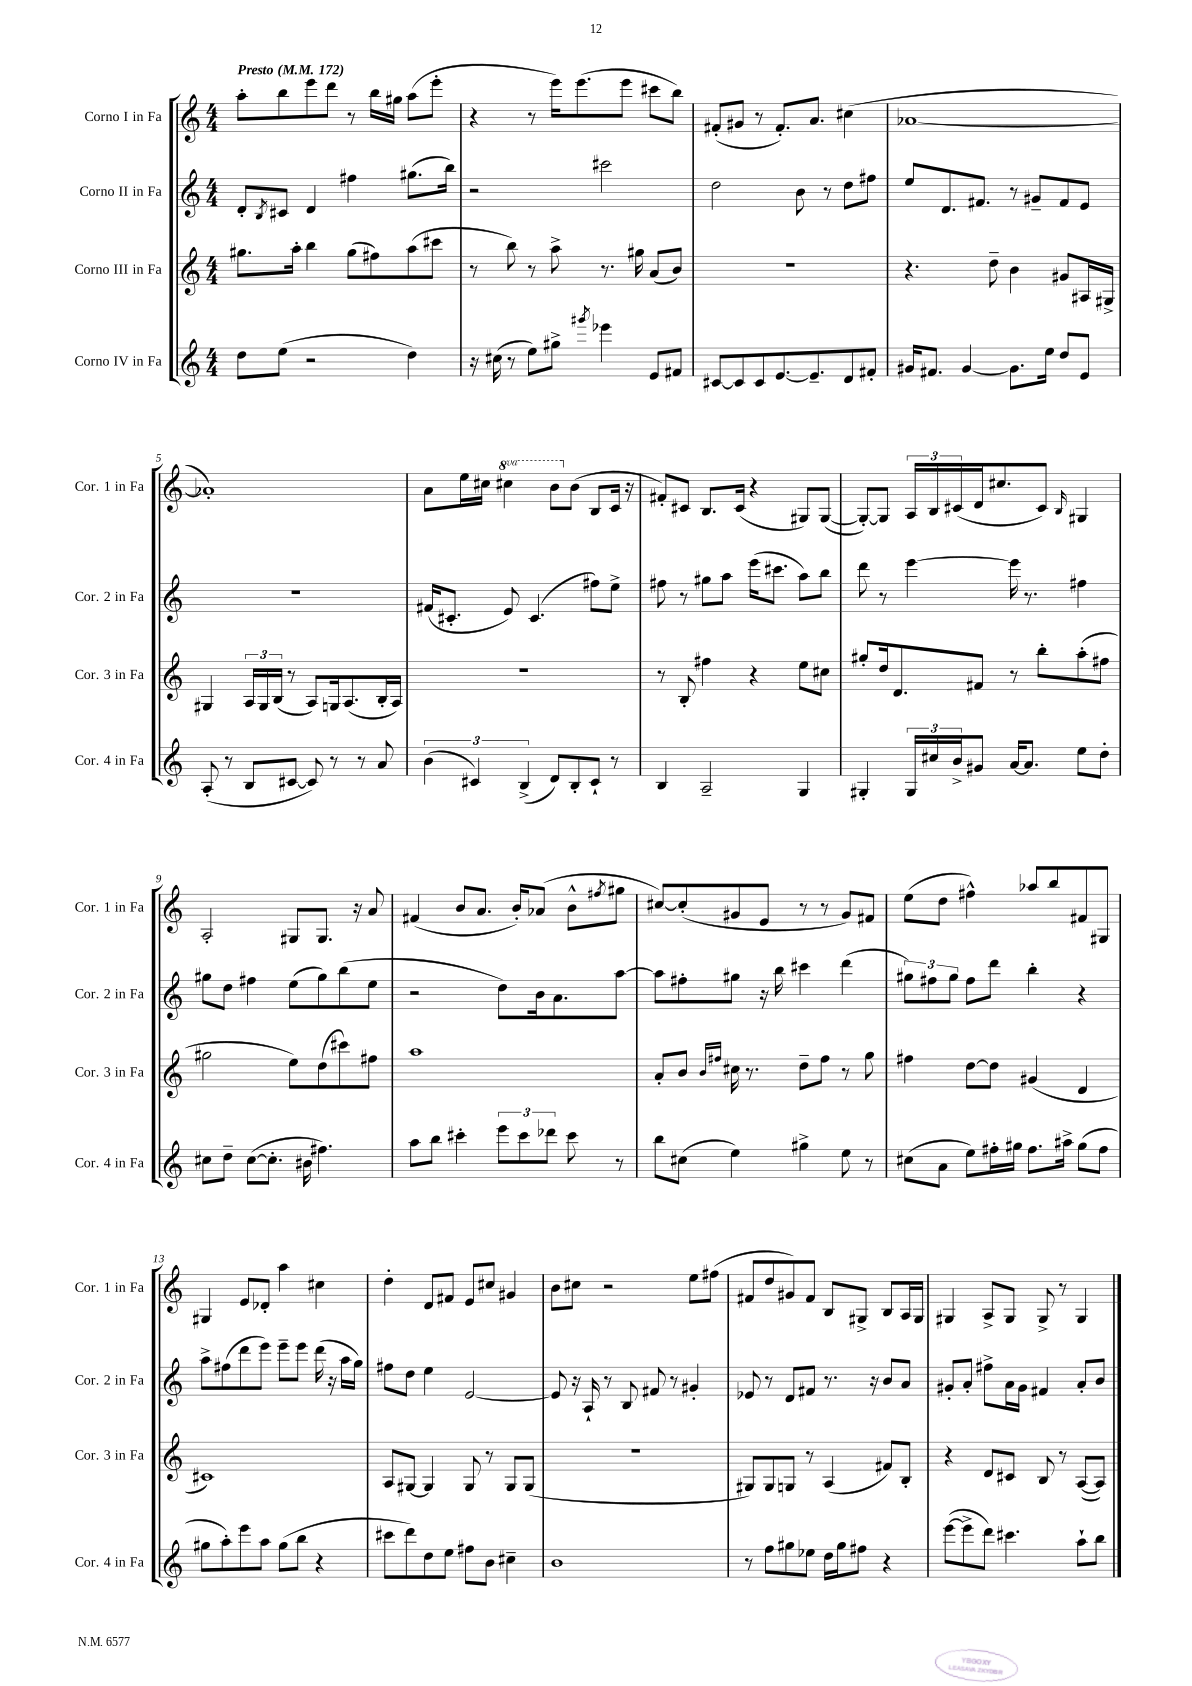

**kern	**kern	**kern	**kern
*staff4	*staff3	*staff2	*staff1
*clefG2	*clefG2	*clefG2	*clefG2
*k[]	*k[]	*k[]	*k[]
*M4/4	*M4/4	*M4/4	*M4/4
*MM172	*MM172	*MM172	*MM172
8dd\L	8.gg#\L	8d'/L	8aa'\L
.	.	8qB/	.
(8ee\J	.	8c#/J	8bb\
.	16aa'\Jk	.	.
2r	4bb\	4d/	8eee\
.	.	.	8ddd\J
.	(8gg#\L	4ff#\	8r
.	8ff#\)	.	16bb\LL
.	.	.	16gg#\JJ
4dd\)	(8aa\	(8.gg#\L	(8aa\L
.	8ccc#\J	.	8eee'\J
.	.	16bb\Jk)	.
=	=	=	=
16r	8r	2r	4r
(16cc#\	.	.	.
8r	8bb\)	.	.
8ee\L)	8r	.	8r
8gg#^\J	8aa^\	.	16eee\LK)
.	.	.	(8.eee\
8qggg#/	.	.	.
4eee-\	8.r	2ccc#\	.
.	.	.	8eee\J
.	16gg#\	.	.
8e/L	(8a/L	.	8ccc#\L
8f#/J	8b/J)	.	8bb\J)
=	=	=	=
[8c#/L	1r	2dd\	(8f#'/L
8c#/]	.	.	8g#/J
8c#/	.	.	8r
[8.e/	.	.	8.f#'/L)
.	.	8b\	.
8.e~/]	.	.	8.a/J
.	.	8r	.
8d/	.	8dd\L	(4cc#\
8f#'/J	.	8ff#\J	.
=	=	=	=
16g#/LK	4.r	8ee/L	[1a-
8.f#/J	.	.	.
.	.	8.d/	.
[4g#/	.	.	.
.	.	8.f#/J	.
.	8dd~\	.	.
8.g#\]L	4b\	8r	.
.	.	8g#~/L	.
16ee\Jk	.	.	.
8dd/L	8g#/L	8f#/	.
8e/J	16A#/L	8e/J	.
.	16G#^/JJ	.	.
=	=	=	=
(8A'/	4G#/	1r	1a-'])
8r	.	.	.
8B/L	24A/LL	.	.
.	24G#/	.	.
.	(24B/JJ	.	.
[8c#/J	8r	.	.
8c#/])	8A/L)	.	.
8r	16G/k	.	.
.	(8.A/	.	.
8r	.	.	.
8a/	16B'/L	.	.
.	16A/JJ)	.	.
=	=	=	=
(6b\	1r	(16f#/LK	8a\L
.	.	8.c#'/J	.
.	.	.	16ee\L
6c#/)	.	.	.
.	.	.	16cc#\JJ
.	.	8e/)	4ccc#\
(6B^/	.	.	.
.	.	(4.c#/	.
8d/L)	.	.	8bb\L
8B'/	.	.	(8b\J
8c#`/J	.	8ff#\L)	8B/L
8r	.	8ee^\J	16c/Jk
.	.	.	16r
=	=	=	=
4B/	8r	8ff#\	8f#'/L)
.	8B'/	8r	8c#/J
2A~/	4ff#\	8gg#\L	8.B/L
.	.	8aa\J	.
.	.	.	(16c#/Jk
.	4r	(16eee\LK	4r
.	.	8.ccc#\J	.
4G/	8ee\L	8aa\L)	8G#/L)
.	8cc#\J	8bb\J	([8G#/J
=	=	=	=
4G#'/	8gg#'/L	8ddd\	8G#'/_L)
.	16dd/k	8r	8G#/]J
.	8.d/	.	.
24G#/LL	.	[4eee\	24A/LL
24cc#/	.	.	24B/
24b^/J	.	.	(24c#/
8g#/J	8f#/J	.	16d/J
.	.	.	8.cc#/
[16a/LK	8r	16eee\]	.
8.a/]J	.	8.r	.
.	8bb'\L	.	8c#/J)
.	.	.	16qqB/
8ee\L	(8aa'\	4ff#\	4G#/
8dd'\J	8ff#\J	.	.
=	=	=	=
8cc#\L	2gg#\	8gg#\L	2A'/
8dd~\J	.	8dd\J	.
([8cc#\L	.	4ff#\	.
8.cc#'\]J	.	.	.
.	8ee\L)	(8ee\L	8G#/L
16b#\	.	.	.
4.ff#\)	(8dd\	8gg#\)	8.G#/J
.	8ccc#\)	(8bb\	.
.	.	.	16r
.	8ff#\J	8ee\J	8a/
=	=	=	=
8aa\L	1aa	2r	(4f#/
8bb\J	.	.	.
4ccc#'\	.	.	8b/L
.	.	.	8.a/J
12eee\L	.	8dd\L)	.
.	.	.	16b'/LK)
12ccc#\	.	.	.
.	.	16b\k	(8a-/J
12ddd-\J	.	.	.
.	.	8.a\	.
8ccc#\	.	.	8b^^\L
.	.	.	8qff#/
8r	.	[8aa\J	8gg#\J
=	=	=	=
8bb\L	8a'/L	8aa\]L	[8cc#/L)
(8cc#\J	8b/J	8ff#'\	(8cc#'/]
.	16qqb/LL	.	.
.	16qqff#/JJ	.	.
4ee\)	16cc#\	8gg#\J	8g#/
.	8.r	.	.
.	.	16r	8e/J
.	.	16bb\	.
4gg#^\	8dd~\L	4ccc#\	8r
.	8ff#\J	.	8r
8ee\	8r	(4ddd\	8g#/L)
8r	8gg\	.	8f#/J
=	=	=	=
(8cc#\L	4ff#\	12gg#\L)	(8ee\L
.	.	12ff#\	.
8a\J	.	.	8dd\J
.	.	12gg#\J	.
8ee\L)	[8dd\L	8ff#\L	4ff#^^\)
16ff#'\L	8dd\]J	8ddd\J	.
16gg#\JJ	.	.	.
8.ff#\L	(4g#/	4bb'\	8aa-/L
.	.	.	8bb/
16aa#^\Jk	.	.	.
(8gg#\L	4d/	4r	8f#/
8ff#\J	.	.	8G#/J
=	=	=	=
8gg#\L	1c#)	8aa^\L	4G#/
8aa'\)	.	(8ff#\	.
8eee\	.	8ddd\	8e/L
8aa\J	.	8eee\J)	8d-'/J
(8gg#\L	.	8eee~\L	4aa\
8bb\J	.	8eee\J	.
4r	.	(16ddd\	4cc#\
.	.	16r	.
.	.	16aa\LL	.
.	.	16gg\JJ)	.
=	=	=	=
8ccc#\L	8A/L	8ff#\L	4dd'\
8ddd\)	[8G#/J	8dd\J	.
8dd\	4G#/]	4ee\	8d/L
8ee\J	.	.	8f#/J
8ff#\L	8G#/	[2e/	8e/L
8b\J	8r	.	8cc#/J
4cc#~\	8G#/L	.	4g#/
.	(8G#/J	.	.
=	=	=	=
1b	1r	8e/]	8b\L
.	.	16r	8cc#\J
.	.	16A`/	.
.	.	8r	2r
.	.	8B/	.
.	.	8f#/	.
.	.	8r	.
.	.	4g#'/	8ee\L
.	.	.	(8ff#\J
=	=	=	=
8r	8G#/L)	8e-/	8f#/L
8ff\L	8G#/	8r	8dd/
8gg#\	8G/J	8d/L	8g#/)
8ee-\J	8r	8f#/J	8f#/J
16dd\LL	(4A/	8.r	8B/L
16gg#\J	.	.	.
8ff#\J	.	.	8G#^/J
.	.	16r	.
4r	8f#/L)	8b/L	8B/L
.	8B'/J	8a/J	16A/L
.	.	.	16G#/JJ
=	=	=	=
([8eee\L	4r	8g#'/L	4G#/
8eee^\]	.	8a'/J	.
8ddd\J)	8d/L	8ff#^\L	8A^/L
4.ccc#\	8c#/J	16a\L	8G#/J
.	.	16g#\JJ	.
.	8B/	4f#/	8G#^/
.	8r	.	8r
8aa`\L	([8A/L	8a'/L	4G#/
8bb\J	8A/]J)	8b/J	.
==	==	==	==
*-	*-	*-	*-
